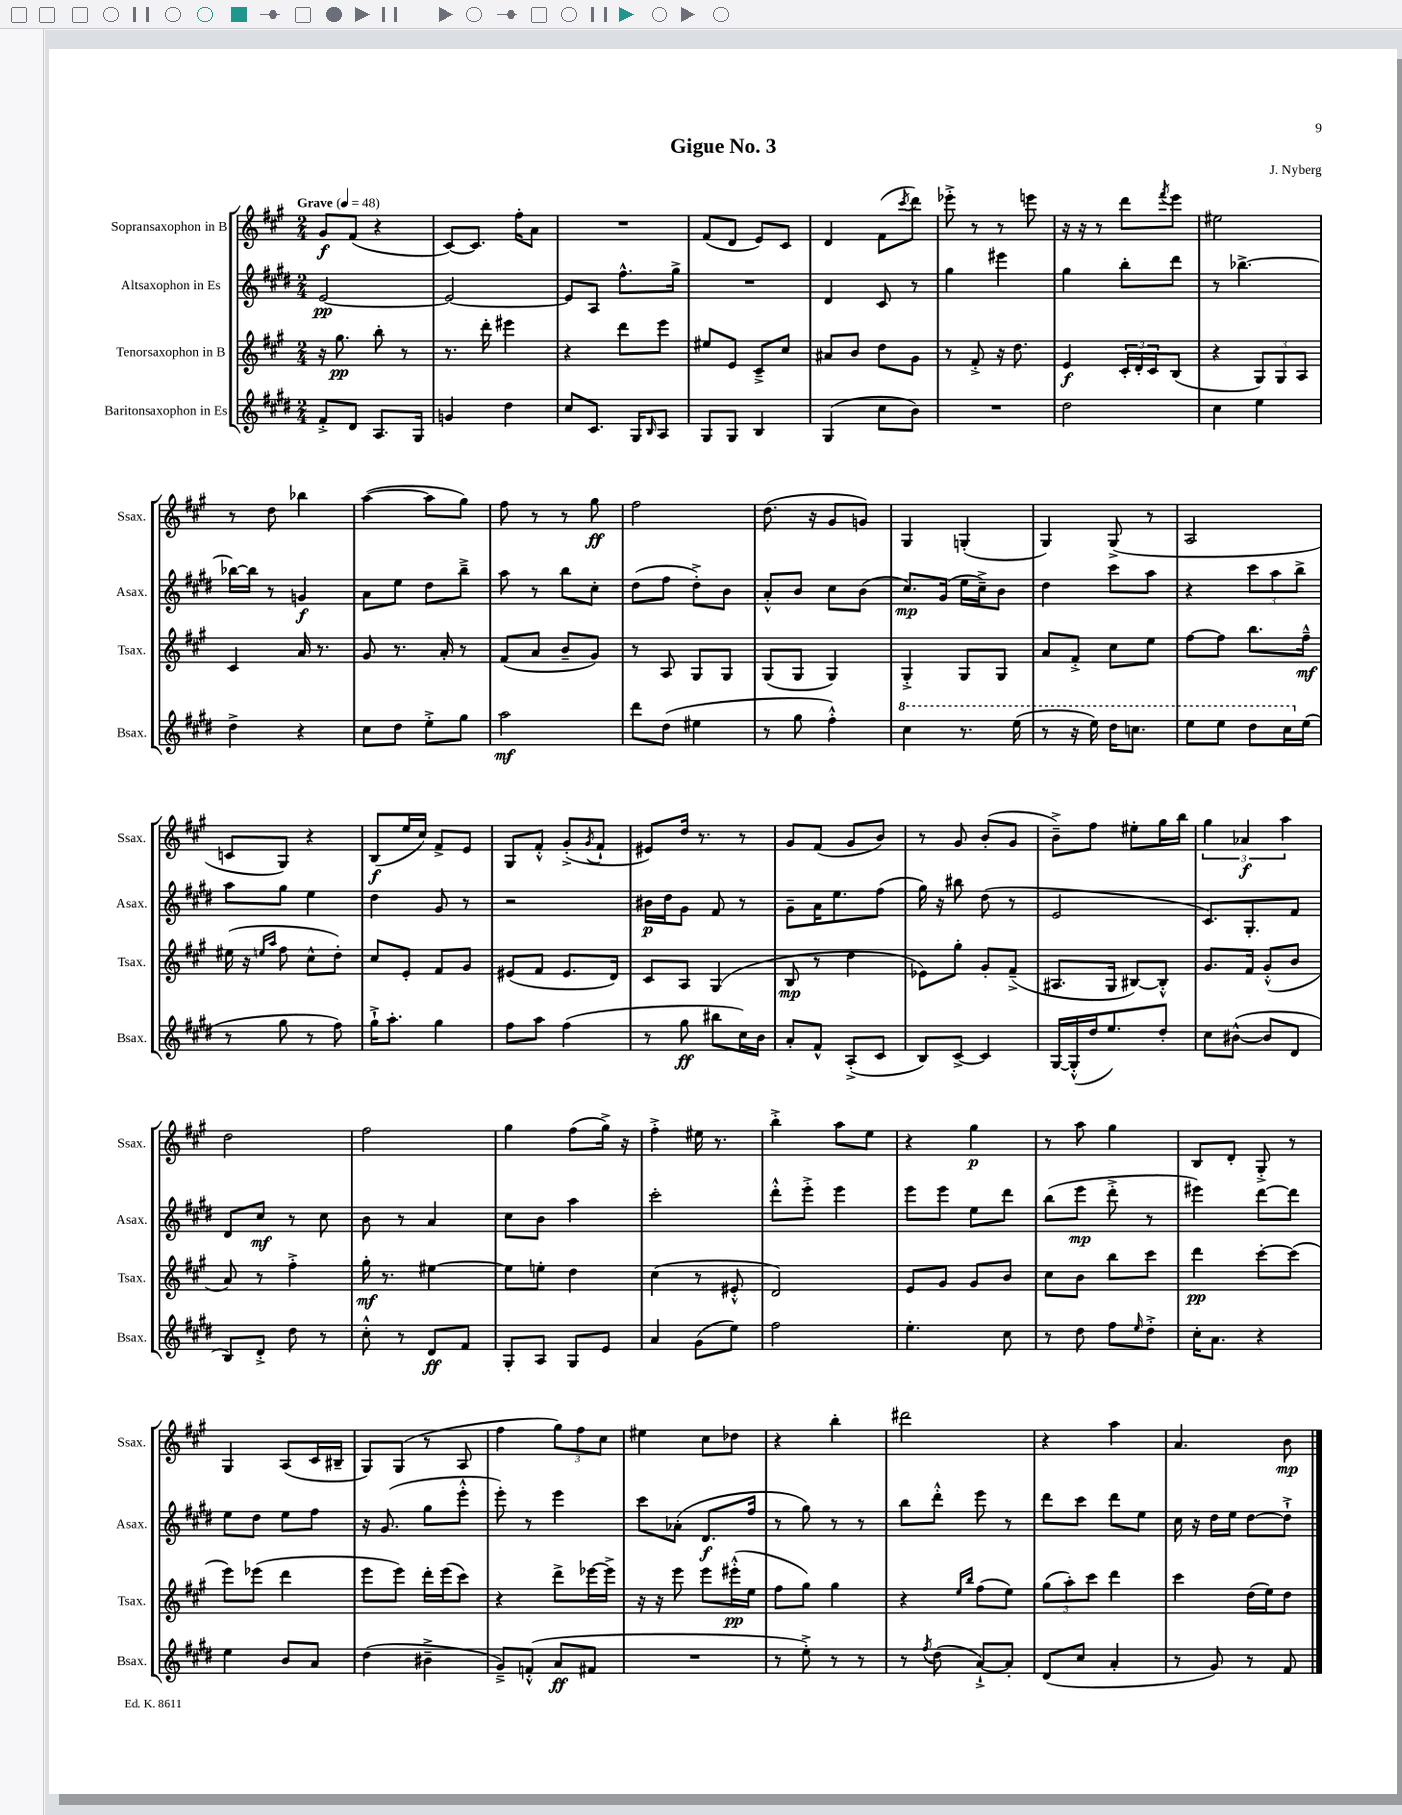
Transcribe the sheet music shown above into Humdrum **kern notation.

**kern	**kern	**kern	**kern
*staff4	*staff3	*staff2	*staff1
*clefG2	*clefG2	*clefG2	*clefG2
*k[f#c#g#d#]	*k[f#c#g#]	*k[f#c#g#d#]	*k[f#c#g#]
*M2/4	*M2/4	*M2/4	*M2/4
*MM48	*MM48	*MM48	*MM48
8f#'^/L	16r	[2e/	8g#/L
.	8.gg#\	.	.
8d#/J	.	.	(8f#/J
8.A/L	8bb'\	.	4r
.	8r	.	.
16G#/Jk	.	.	.
=	=	=	=
4g/	8.r	2e/_	[8c#/L)
.	.	.	8.c#/]J
.	16ddd'\	.	.
4dd#\	4eee#\	.	.
.	.	.	16ff#'\LK
.	.	.	8a\J
=	=	=	=
8cc#/L	4r	8e/]L	2r
8.c#/J	.	8A/J	.
.	8ddd\L	8.ff#^^\L	.
16G#/LK	.	.	.
16qqB/	.	.	.
8A/J	8eee\J	.	.
.	.	16gg#^\Jk	.
=	=	=	=
8G#/L	8ee#/L	2r	(8f#/L
8G#/J	8e/J	.	8d/J
4B/	8c#~^/L	.	8e/L)
.	8cc#/J	.	8c#/J
=	=	=	=
(4G#/	8a#/L	4d#/	4d/
.	8b/J	.	.
8cc#\L	8dd\L	8c#/	(8f#\L
.	.	.	8qccc#/
8b\J)	8g#\J	8r	8ddd\J)
=	=	=	=
2r	8r	4gg#\	8eee-'^\
.	8f#'^/	.	8r
.	16r	4eee#\	8r
.	8.dd\	.	.
.	.	.	8eee\
=	=	=	=
2dd#\	4e/	4gg#\	16r
.	.	.	16r
.	.	.	8r
.	24c#'/LL	8bb'\L	8ddd\L
.	24d'/	.	.
.	24c#/J	.	.
.	.	.	8qfff#/
.	(8B/J	8ddd#\J	8eee\J
=	=	=	=
4cc#\	4r	8r	2ee#\
.	.	[4.bb-^\	.
4ee\	12G#/L)	.	.
.	12G#/	.	.
.	12A/J	.	.
=	=	=	=
4dd#^\	4c#/	16bb-\_LL	8r
.	.	16bb-\]JJ	.
.	.	8r	8dd\
4r	16a/	4g/	4bb-\
.	8.r	.	.
=	=	=	=
8cc#\L	8g#/	8a\L	([4aa\
8dd#\J	8.r	8ee\J	.
8ee'^\L	.	8dd#\L	8aa\]L
.	16a'/	.	.
8gg#\J	8r	8bb~^\J	8gg#\J)
=	=	=	=
2aa\	(8f#/L	8aa\	8ff#\
.	8a/J	8r	8r
.	8b~/L	8bb\L	8r
.	8g#/J)	8cc#'\J	8gg#\
=	=	=	=
8ddd#\L	8r	(8dd#\L	2ff#\
(8dd#\J	8A/	8ff#\J	.
4ee#\	8G#/L	8dd#'^\L)	.
.	8G#/J	8b\J	.
=	=	=	=
8r	(8G#/L	8a'^^/L	(8.dd\
8gg#\	8G#/J	8b/J	.
.	.	.	16r
4ff#'^^\)	4G#/)	8cc#\L	8g#/L
.	.	(8b\J	8g/J)
=	=	=	=
4ccc#\	4G#'^/	8.cc#/L)	4G#/
.	.	(16g#/Jk	.
8.r	8G#/L	16ee\LL	(4G'/
.	.	16cc#~^\J)	.
.	8G#/J	8b\J	.
(16eee\	.	.	.
=	=	=	=
8r	8a/L	4dd#\	4G#/)
16r	8f#'^/J	.	.
16eee\)	.	.	.
16ddd#\LK	8cc#\L	8ccc#\L	(8G#^/
8.ccc\J	.	.	.
.	8ee\J	8aa\J	8r
=	=	=	=
8eee\L	[8ff#\L	4r	2A/
8eee\J	8ff#\]J	.	.
8ddd#\L	8.bb\L	12ccc#\L	.
.	.	12aa\	.
16ccc#\L	.	.	.
.	.	12bb^\J	.
(16ee\JJ	16ff#~^^\Jk	.	.
=	=	=	=
8r	(16ee#\	8aa\L	8c/L
.	16r	.	.
.	16qqee/LL	.	.
.	16qqaa/JJ	.	.
8gg#\	8ff#\	8gg#\J	8G#/J)
8r	8cc#^^\L	4ee\	4r
8ff#\)	8dd'\J)	.	.
=	=	=	=
16gg#`^\LK	8cc#/L	4dd#\	(8B/L
8.aa'\J	.	.	.
.	8e'/J	.	16ee/L
.	.	.	16cc#/JJ)
4gg#\	8f#/L	8g#/	8f#^/L
.	8g#/J	8r	8e/J
=	=	=	=
8ff#\L	(8e#/L	2r	8G#/L
8aa\J	8f#/J	.	8f#'^^/J
(4ff#\	8.e#/L	.	(8g#'^/L
.	.	.	8qg#/
.	.	.	8f#`/J
.	16d/Jk)	.	.
=	=	=	=
8r	8c#/L	16b#\LL	8e#/L)
.	.	16dd#\J	.
8gg#\	8A/J	8g#\J	16dd/Jk
.	.	.	8.r
8bb#\L	(4G#/	8f#/	.
16cc#\L)	.	8r	8r
16b\JJ	.	.	.
=	=	=	=
8a'/L	8B/	8g#~\L	8g#/L
8f#^^/J	8r	16a\K	(8f#/J
.	.	8.ee\	.
(8A'^/L	4dd\	.	8g#/L
8c#/J	.	(8ff#\J	8b/J)
=	=	=	=
8B/L)	8e-\L)	16gg#\)	8r
.	.	16r	.
[8c#^/J	8gg#'\J	8bb#\	8g#/
4c#/]	8g#'/L	(8dd#\	(8b'/L
.	(8f#~^/J	8r	8g#/J
=	=	=	=
[16G#/LL	8.A#/L	2e/	8b~^\L)
(16G#'^^/]	.	.	.
16dd#/J	.	.	8ff#\J
8.ee/)	16G#/Jk	.	.
.	[8B#/L)	.	8ee#'\L
8dd#'/J	8B#'^^/]J	.	16gg#\L
.	.	.	16bb\JJ
=	=	=	=
8cc#\L	8.g#/L	8.c#/L)	6gg#\
([8b#^^\J	.	.	.
.	.	.	6a-/
.	16f#/Jk	8.G#'/	.
8b#/]L	(8g#'^^/L	.	.
.	.	.	6aa\
8d#/J	8b/J	8f#/J	.
=	=	=	=
8B/L)	8a/)	8d#/L	2dd\
8d#'^/J	8r	8cc#/J	.
8dd#\	4ff#'^\	8r	.
8r	.	8cc#\	.
=	=	=	=
8cc#'^^\	16gg#'\	8b\	2ff#\
.	8.r	.	.
8r	.	8r	.
8d#/L	[4ee#\	4a/	.
8f#/J	.	.	.
=	=	=	=
8G#'/L	8ee#\]L	8cc#\L	4gg#\
8A/J	8ee'\J	8b\J	.
8G#/L	4dd\	4aa\	(8ff#\L
8e/J	.	.	16gg#^\Jk)
.	.	.	16r
=	=	=	=
4a/	(4cc#\	2ccc#'\	4ff#'^\
(8g#\L	8r	.	16ee#\
.	.	.	8.r
8ee\J)	8e#'^^/	.	.
=	=	=	=
2ff#\	2d/)	8ddd#'^^\L	4bb'^\
.	.	8eee'^\J	.
.	.	4eee\	8aa\L
.	.	.	8ee\J
=	=	=	=
4.ee'\	8e/L	8eee\L	4r
.	8g#/J	8eee\J	.
.	8g#/L	8ee\L	4gg#\
8cc#\	8b/J	8ddd#\J	.
=	=	=	=
8r	8cc#\L	(8bb\L	8r
8dd#\	8b\J	8eee\J	8aa\
8ff#\L	8bb\L	8ddd#'^\	4gg#\
16qqee/	.	.	.
8dd#'^\J	8ccc#\J	8r	.
=	=	=	=
16cc#'\LK	4ddd\	4eee#\)	8B/L
8.a\J	.	.	.
.	.	.	8d'/J
4r	[8ccc#'\L	[8ddd#\L	8G#'^/
.	(8ccc#\]J	8ddd#\]J	8r
=	=	=	=
4ee\	8eee\L)	8ee\L	4G#/
.	(8eee-\J	8dd#\J	.
8b/L	4ddd\	8ee\L	(8A/L
8a/J	.	8ff#\J	16c#/L
.	.	.	16B#~/JJ
=	=	=	=
(4dd#\	8eee\L	16r	8G#/L)
.	.	(8.g#/	.
.	8eee\J)	.	(8G#/J
4b#~^\	16ddd'\LL	8gg#\L	8r
.	(16eee\J	.	.
.	8ccc#\J)	8eee'^^\J	8A/
=	=	=	=
8g#~^/L)	4r	8eee'\)	4ff#\
(8f'^^/J	.	8r	.
8a/L	8ddd^\L	4eee\	12gg#\L)
.	.	.	12ff#\
8f#/J	[16eee-\L	.	.
.	.	.	12cc#\J
.	16eee-^\]JJ	.	.
=	=	=	=
2r	16r	8ccc#\L	4ee#\
.	16r	.	.
.	8eee\	(8a-'\J	.
.	8eee\L	8.d#/L	8cc#\L
.	(16eee#'^^\L	.	8dd-\J
.	16ee\JJ	16ff#/Jk	.
=	=	=	=
8r	8ff#\L	8r	4r
8ee'^\)	8gg#\J)	8gg#\)	.
8r	4gg#\	8r	4bb'\
8r	.	8r	.
=	=	=	=
8r	4r	8bb\L	2ddd#\
8qff#/	.	.	.
(8dd#\	.	8ddd#'^^\J	.
.	16qqee/LL	.	.
.	16qqbb/JJ	.	.
[8a`^/L)	(8ff#\L	8eee\	.
8a'/]J	8ee\J)	8r	.
=	=	=	=
(8d#/L	(12gg#\L	8ddd#\L	4r
.	12aa'\)	.	.
8cc#/J	.	8ccc#\J	.
.	12ccc#\J	.	.
4a'/	4ddd\	8ddd#\L	4aa\
.	.	8ee\J	.
=	=	=	=
8r	4ccc#\	16cc#\	4.a/
.	.	16r	.
8g#/)	.	16dd#\LL	.
.	.	16ee\JJ	.
8r	(16dd\LL	[8dd#\L	.
.	16ee\J)	.	.
8f#/	8dd\J	8dd#`^\]J	8b\
==	==	==	==
*-	*-	*-	*-
